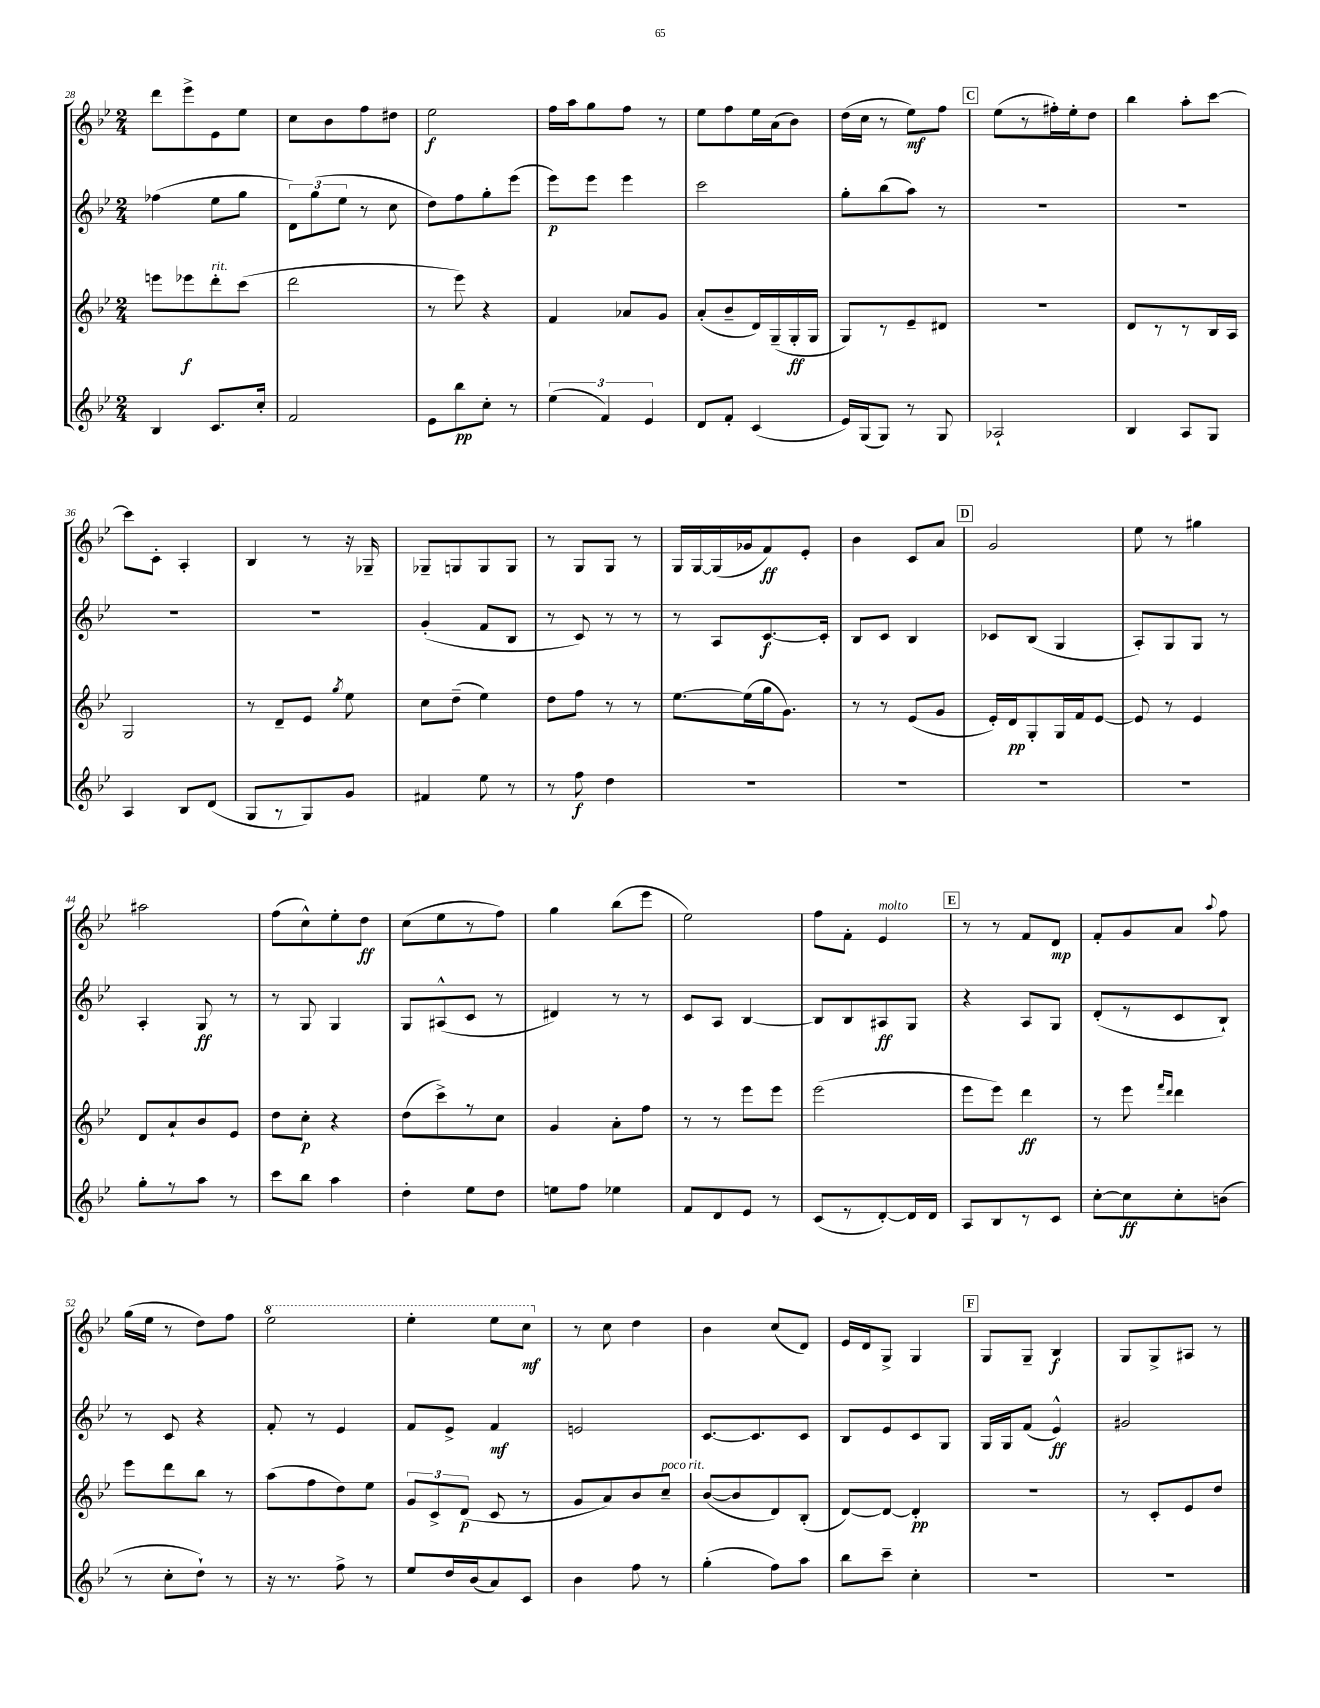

**kern	**dynam	**kern	**dynam	**kern	**dynam	**kern	**dynam
*part4	*part4	*part3	*part3	*part2	*part2	*part1	*part1
*staff4	*staff4	*staff3	*staff3	*staff2	*staff2	*staff1	*staff1
*clefG2	*	*clefG2	*	*clefG2	*	*clefG2	*
*k[b-e-]	*	*k[b-e-]	*	*k[b-e-]	*	*k[b-e-]	*
*M2/4	*	*M2/4	*	*M2/4	*	*M2/4	*
=28	=28	=28	=28	=28	=28	=28	=28
4B-/	.	8eeen\L	.	(4ff-X\	.	8ddd\L	.
.	.	8eee-X\	f	.	.	8eee-^\	.
!	!	!LO:TX:a:i:t=rit.	!	!	!	!	!
8.c/L	.	8ddd'\	.	8ee-\L	.	8e-\	.
.	.	(8ccc\J	.	8gg\J	.	8ee-\J	.
16cc'/Jk	.	.	.	.	.	.	.
=29	=29	=29	=29	=29	=29	=29	=29
2f/	.	2ddd\	.	12d\L)	.	8cc\L	.
.	.	.	.	(12gg\	.	.	.
.	.	.	.	.	.	8b-\	.
.	.	.	.	12ee-\J	.	.	.
.	.	.	.	8r	.	8ff\	.
.	.	.	.	8cc\	.	8dd#X\J	.
=30	=30	=30	=30	=30	=30	=30	=30
8e-\L	.	8r	.	8dd\L)	.	2ee-\	f
8bb-\	pp	8eee-\)	.	8ff\	.	.	.
8cc'\J	.	4r	.	8gg'\	.	.	.
8r	.	.	.	(8eee-\J	.	.	.
=31	=31	=31	=31	=31	=31	=31	=31
(6ee-\	.	4f/	.	8eee-\L)	p	16ff\LL	.
.	.	.	.	.	.	16aa\J	.
.	.	.	.	8eee-\J	.	8gg\	.
6f/)	.	.	.	.	.	.	.
.	.	8a-X/L	.	4eee-\	.	8ff\J	.
6e-/	.	.	.	.	.	.	.
.	.	8g/J	.	.	.	8r	.
=32	=32	=32	=32	=32	=32	=32	=32
8d/L	.	(8a'/L	.	2ccc\	.	8ee-\L	.
8f'/J	.	8b-~/	.	.	.	8ff\	.
(4c/	.	16d/L)	.	.	.	16ee-\L	.
.	.	(16G~/	.	.	.	(16a\J	.
.	.	16G'/	ff	.	.	8b-\J)	.
.	.	16G/JJ	.	.	.	.	.
=33	=33	=33	=33	=33	=33	=33	=33
16e-/LL)	.	8G/L)	.	8gg'\L	.	(16dd\LL	.
(16G/J	.	.	.	.	.	16cc\JJ	.
8G/J)	.	8r	.	(8bb-\	.	8r	.
8r	.	8e-~/	.	8aa\J)	.	8ee-\L)	mf
8G/	.	8d#X/J	.	8r	.	8ff\J	.
!!LO:REH:place=s1:t=C
=34	=34	=34	=34	=34	=34	=34	=34
2A-X`/	.	2r	.	2r	.	(8ee-\L	.
.	.	.	.	.	.	8r	.
.	.	.	.	.	.	16ff#X'\L)	.
.	.	.	.	.	.	16ee-'\J	.
.	.	.	.	.	.	8dd\J	.
=35	=35	=35	=35	=35	=35	=35	=35
4B-/	.	8d/L	.	2r	.	4bb-\	.
.	.	8r	.	.	.	.	.
8A/L	.	8r	.	.	.	8aa'\L	.
8G/J	.	16B-/L	.	.	.	[8ccc\J	.
.	.	16A/JJ	.	.	.	.	.
!!LO:LB:g=z
=36	=36	=36	=36	=36	=36	=36	=36
4A/	.	2G/	.	2r	.	8ccc\L]	.
.	.	.	.	.	.	8c'\J	.
8B-/L	.	.	.	.	.	4A'/	.
(8d/J	.	.	.	.	.	.	.
=37	=37	=37	=37	=37	=37	=37	=37
8G/L	.	8r	.	2r	.	4B-/	.
8r	.	8d~/L	.	.	.	.	.
8G/)	.	8e-/J	.	.	.	8r	.
.	.	8qgg/	.	.	.	.	.
8g/J	.	8ee-\	.	.	.	16r	.
.	.	.	.	.	.	16G-X~/	.
=38	=38	=38	=38	=38	=38	=38	=38
4f#X/	.	8cc\L	.	(4g'/	.	8G-X~/L	.
.	.	(8dd~\J	.	.	.	8Gn/	.
8ee-\	.	4ee-\)	.	8f/L	.	8G/	.
8r	.	.	.	8B-/J	.	8G/J	.
=39	=39	=39	=39	=39	=39	=39	=39
8r	.	8dd\L	.	8r	.	8r	.
8ff\	f	8ff\J	.	8c/)	.	8G/L	.
4dd\	.	8r	.	8r	.	8G/J	.
.	.	8r	.	8r	.	8r	.
=40	=40	=40	=40	=40	=40	=40	=40
2r	.	[8.ee-\L	.	8r	.	16G/LL	.
.	.	.	.	.	.	[16G/	.
.	.	.	.	8A/L	.	(16G/]	.
.	.	(16ee-\L]	.	.	.	16g-X/J	.
.	.	16gg\J	.	[8.c/	f	8f/)	ff
.	.	8.g\J)	.	.	.	.	.
.	.	.	.	.	.	8e-'/J	.
.	.	.	.	16c'/Jk]	.	.	.
=41	=41	=41	=41	=41	=41	=41	=41
2r	.	8r	.	8B-/L	.	4b-\	.
.	.	8r	.	8c/J	.	.	.
.	.	(8e-/L	.	4B-/	.	8c/L	.
.	.	8g/J	.	.	.	8a/J	.
!!LO:REH:place=s1:t=D
=42	=42	=42	=42	=42	=42	=42	=42
2r	.	16e-'/LL)	.	8c-X/L	.	2g/	.
.	.	16d/J	pp	.	.	.	.
.	.	8G'/	.	(8B-/J	.	.	.
.	.	16G/L	.	4G/	.	.	.
.	.	16f/J	.	.	.	.	.
.	.	[8e-/J	.	.	.	.	.
=43	=43	=43	=43	=43	=43	=43	=43
2r	.	8e-/]	.	8A'/L)	.	8ee-\	.
.	.	8r	.	8G/	.	8r	.
.	.	4e-/	.	8G/J	.	4gg#X\	.
.	.	.	.	8r	.	.	.
!!LO:LB:g=z
=44	=44	=44	=44	=44	=44	=44	=44
8gg'\L	.	8d/L	.	4A'/	.	2aa#X\	.
8r	.	8a`/	.	.	.	.	.
8aa\J	.	8b-/	.	8G/	ff	.	.
8r	.	8e-/J	.	8r	.	.	.
=45	=45	=45	=45	=45	=45	=45	=45
8ccc\L	.	8dd\L	.	8r	.	(8ff\L	.
8bb-\J	.	8cc'\J	p	8G/	.	8cc^^\)	.
4aa\	.	4r	.	4G/	.	8ee-'\	.
.	.	.	.	.	.	8dd\J	ff
=46	=46	=46	=46	=46	=46	=46	=46
4dd'\	.	(8dd\L	.	8G/L	.	(8cc\L	.
.	.	8ccc^\)	.	(8A#X^^/	.	8ee-\	.
8ee-\L	.	8r	.	8c/J	.	8r	.
8dd\J	.	8cc\J	.	8r	.	8ff\J)	.
=47	=47	=47	=47	=47	=47	=47	=47
8een\L	.	4g/	.	4d#X/)	.	4gg\	.
8ff\J	.	.	.	.	.	.	.
4ee-X\	.	8a'\L	.	8r	.	(8bb-\L	.
.	.	8ff\J	.	8r	.	8eee-\J	.
=48	=48	=48	=48	=48	=48	=48	=48
8f/L	.	8r	.	8c/L	.	2ee-\)	.
8d/	.	8r	.	8A/J	.	.	.
8e-/J	.	8eee-\L	.	[4B-/	.	.	.
8r	.	8eee-\J	.	.	.	.	.
=49	=49	=49	=49	=49	=49	=49	=49
(8c/L	.	(2eee-\	.	8B-/L]	.	8ff\L	.
8r	.	.	.	8B-/	.	8f'\J	.
!	!	!	!	!	!	!LO:TX:a:i:t=molto	!
[8d'/)	.	.	.	8A#X/	ff	4e-/	.
16d/L]	.	.	.	8G/J	.	.	.
16d/JJ	.	.	.	.	.	.	.
!!LO:REH:place=s1:t=E
=50	=50	=50	=50	=50	=50	=50	=50
8A/L	.	8eee-\L	.	4r	.	8r	.
8B-/	.	8eee-\J)	.	.	.	8r	.
8r	.	4ddd\	ff	8A/L	.	8f/L	.
8c/J	.	.	.	8G/J	.	8d/J	mp
=51	=51	=51	=51	=51	=51	=51	=51
[8cc'\L	.	8r	.	(8d'/L	.	8f'/L	.
8cc\]	ff	8eee-\	.	8r	.	8g/	.
.	.	16qqfff/LL	.	.	.	.	.
.	.	16qqddd/JJ	.	.	.	.	.
8cc'\	.	4ddd\	.	8c/	.	8a/J	.
.	.	.	.	.	.	8qqaa/	.
(8bn\J	.	.	.	8B-`/J)	.	8ff\	.
!!LO:LB:g=z
=52	=52	=52	=52	=52	=52	=52	=52
8r	.	8eee-\L	.	8r	.	(16gg\LL	.
.	.	.	.	.	.	16ee-\JJ	.
8cc'\L	.	8ddd\	.	8c/	.	8r	.
8dd`\J)	.	8bb-\J	.	4r	.	8dd\L)	.
8r	.	8r	.	.	.	8ff\J	.
=53	=53	=53	=53	=53	=53	=53	=53
*	*	*	*	*	*	*8va	*
16r	.	(8aa\L	.	8f'/	.	2eee-\	.
8.r	.	.	.	.	.	.	.
.	.	8ff\	.	8r	.	.	.
8ff^\	.	8dd\)	.	4e-/	.	.	.
8r	.	8ee-\J	.	.	.	.	.
=54	=54	=54	=54	=54	=54	=54	=54
8ee-/L	.	12g/L	.	8f/L	.	4eee-'\	.
.	.	12c^/	.	.	.	.	.
16dd/L	.	.	.	8e-^/J	.	.	.
.	.	(12d/J	p	.	.	.	.
(16b-/J	.	.	.	.	.	.	.
8a/)	.	8c/	.	4f/	mf	8eee-\L	.
8c/J	.	8r	.	.	.	8ccc\J	mf
=55	=55	=55	=55	=55	=55	=55	=55
*	*	*	*	*	*	*X8va	*
4b-\	.	8g/L	.	2en/	.	8r	.
.	.	8a/)	.	.	.	8cc\	.
8ff\	.	8b-/	.	.	.	4dd\	.
!	!	!LO:TX:a:i:t=poco rit.	!	!	!	!	!
8r	.	8cc~/J	.	.	.	.	.
=56	=56	=56	=56	=56	=56	=56	=56
(4gg'\	.	([8b-/L	.	[8.c/L	.	4b-\	.
.	.	8b-/]	.	.	.	.	.
.	.	.	.	8.c/]	.	.	.
8ff\L)	.	8d/)	.	.	.	(8cc/L	.
8aa\J	.	(8B-'/J	.	8c/J	.	8d/J)	.
=57	=57	=57	=57	=57	=57	=57	=57
8bb-\L	.	[8d/L)	.	8B-/L	.	16e-/LL	.
.	.	.	.	.	.	16d/J	.
8ccc~\J	.	8d/J_	.	8e-/	.	8G^/J	.
4cc'\	.	4d'/]	pp	8c/	.	4G/	.
.	.	.	.	8G/J	.	.	.
!!LO:REH:place=s1:t=F
=58	=58	=58	=58	=58	=58	=58	=58
2r	.	2r	.	16G/LL	.	8G/L	.
.	.	.	.	16G/J	.	.	.
.	.	.	.	(8f/J	.	8G~/J	.
.	.	.	.	4e-^^/)	ff	4B-/	f
=59	=59	=59	=59	=59	=59	=59	=59
2r	.	8r	.	2g#X/	.	8G/L	.
.	.	8c'/L	.	.	.	8G^/	.
.	.	8e-/	.	.	.	8A#X/J	.
.	.	8dd/J	.	.	.	8r	.
==	==	==	==	==	==	==	==
*-	*-	*-	*-	*-	*-	*-	*-
